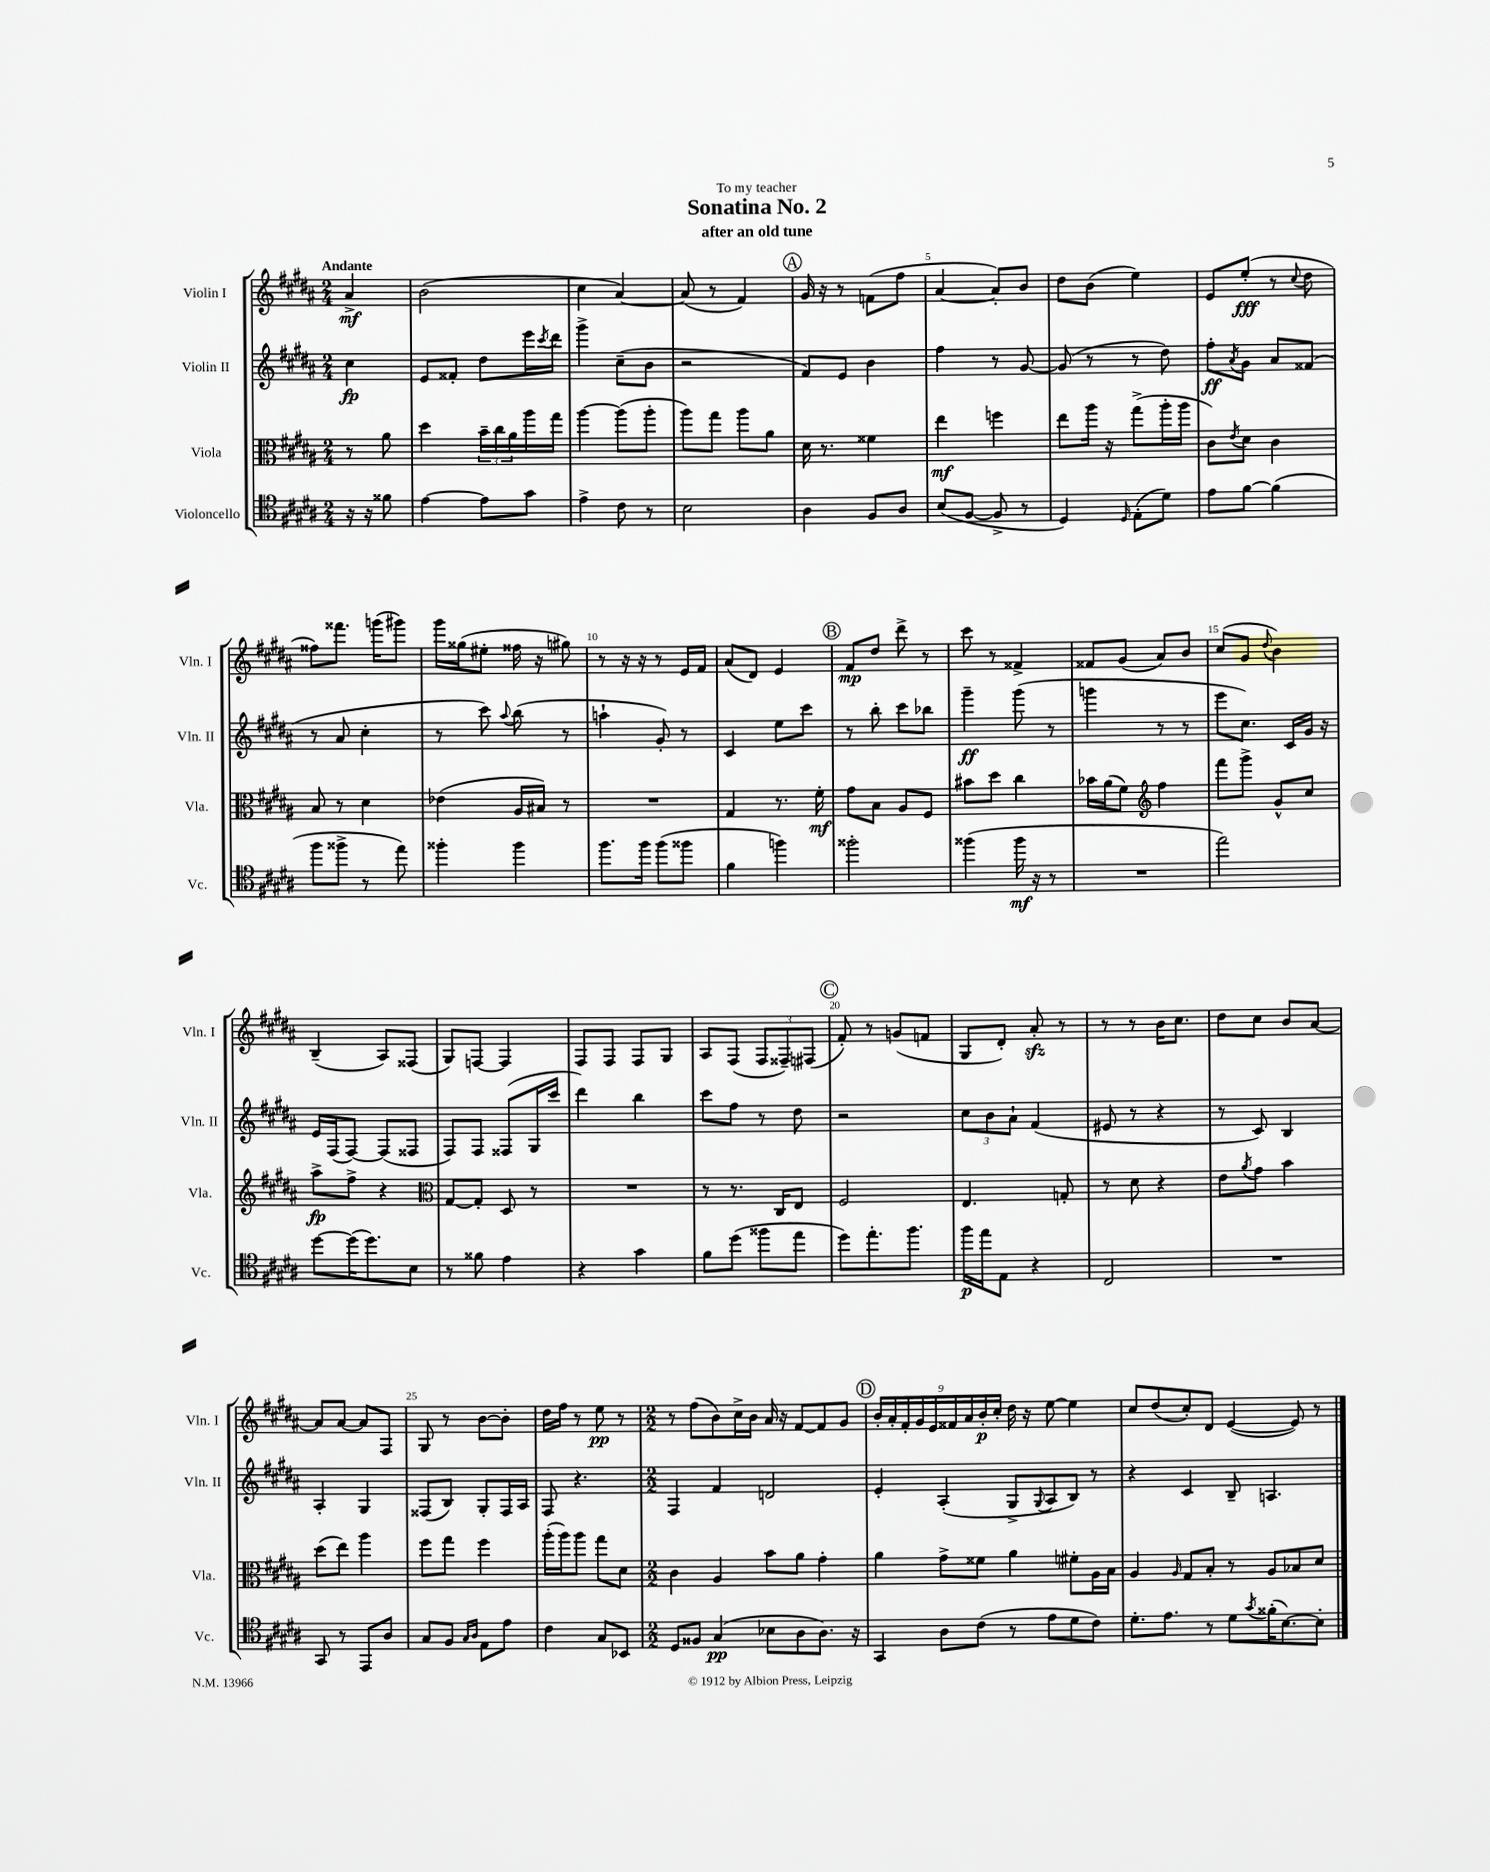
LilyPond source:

\header { title = "Sonatina No. 2" subtitle = "after an old tune" dedication = "To my teacher" }
<<
\new StaffGroup <<
\new Staff = "s0" \with { instrumentName = "Violin I" shortInstrumentName = "Vln. I" } {
    \clef treble \key b \major \numericTimeSignature \time 2/4 \partial 4 \tempo "Andante"
    ais'4->\mf |
    b'2( |
    cis''4 ais'4~) |
    ais'8( r8 fis'4) |
    \mark \markup { \circle "A" } gis'16 r16 r8 f'8( fis''8 |
    ais'4~ ais'8-.) b'8 |
    dis''8 b'8( e''4) |
    e'8 e''8-.\fff( r8 \appoggiatura { cis''8 } dis''8 |
    fisis''8) fisis'''8. g'''16( gis'''8) |
    gis'''16 gisis''16( eis''8-. fisis''16 r16 gis''8) |
    r8 r16 r16 r8 e'16 fis'16 |
    ais'8( dis'8) e'4 |
    \mark \markup { \circle "B" } fis'8\mp dis''8 dis'''8-> r8 |
    cis'''8 r8 fisis'4-> |
    fisis'8 gis'8( ais'8) b'8 |
    cis''8( gis'8 \appoggiatura { dis''8 } b'4) |
    b4--( ais8) fisis8( |
    gis8) f8~ f4 |
    fis8 fis8 fis8 gis8 |
    ais8 fis8( \tuplet 3/2 { fis8 fisis8--) fis8( } |
    \mark \markup { \circle "C" } fis'8-.) r8 g'8( f'8 |
    gis8 dis'8-.) ais'8-.\sfz r8 |
    r8 r8 b'16 cis''8. |
    dis''8 cis''8 b'8 ais'8~ |
    ais'8 ais'8~ ais'8 fis8 |
    gis8 r8 b'8~ b'8-. |
    dis''16 fis''16 r8 e''8\pp r8 |
    \numericTimeSignature \time 2/2 r8 fis''8( b'8) cis''16-> b'16 ais'16 r16 fis'8~ fis'8 gis'8 |
    \mark \markup { \circle "D" } \tuplet 9/8 { b'16-. ais'16-. fis'16-. gis'16 e'16 fisis'16 ais'16 b'16-.\p cis''16-. } dis''16 r16 e''8~ e''4 |
    cis''8 dis''8( cis''8-.) dis'8 e'4~( e'8) r8 \bar "|." |
}
\new Staff = "s1" \with { instrumentName = "Violin II" shortInstrumentName = "Vln. II" } {
    \clef treble \key b \major \numericTimeSignature \time 2/4 \partial 4
    cis''4\fp |
    e'8 fisis'8-. dis''8 e'''16 \acciaccatura { cis'''8 } dis'''16 |
    gis'''4-> cis''8--( b'8 |
    r2 |
    \mark \markup { \circle "A" } fis'8) e'8 b'4 |
    fis''4 r8 gis'8~ |
    gis'8( r8 r8 dis''8) |
    fis''8-.\ff \acciaccatura { ais'8 } gis'8 ais'8 fisis'8( |
    r8 ais'8 cis''4-. |
    r8 cis'''8) \appoggiatura { ais''8 } b''8( r8 |
    a''4-! gis'8-.) r8 |
    cis'4 e''8 cis'''8 |
    \mark \markup { \circle "B" } r8 b''8-. cis'''8 bes''8 |
    gis'''4--\ff gis'''8( r8 |
    g'''4 r8 r8 |
    e'''8 cis''8.) cis'16 gis'16 r16 |
    e'16 fis16( fis8~) fis8( fisis8 |
    fis8) fis8 fisis8( gis16 cis'''16 |
    dis'''4) b''4 |
    cis'''8 fis''8 r8 dis''8 |
    \mark \markup { \circle "C" } r2 |
    \tuplet 3/2 { cis''8 b'8 ais'8-! } fis'4( |
    eis'8 r8 r4 |
    r8 cis'8) b4 |
    ais4-. gis4 |
    fisis8( b8) gis8-. fisis16 ais16 |
    fis8 r4. |
    \numericTimeSignature \time 2/2 fis4 fis'4 d'2 |
    \mark \markup { \circle "D" } e'4-. ais4-.( gis8-> \appoggiatura { gis8 } ais8 b8) r8 |
    r4 cis'4 b8-- a4. \bar "|." |
}
\new Staff = "s2" \with { instrumentName = "Viola" shortInstrumentName = "Vla." } {
    \clef alto \key b \major \numericTimeSignature \time 2/4 \partial 4
    r8 ais'8 |
    dis''4 \tuplet 3/2 { b'16-- cis''16 ais'16 } ais''16 gis''16 |
    ais''4~ ais''8( ais''8-. |
    ais''8) gis''8 ais''8 ais'8 |
    \mark \markup { \circle "A" } dis'16 r8. fisis'4 |
    e''4\mf f''4 |
    e''8 ais''16 r16 gis''8->( ais''16-. ais''16 |
    cis'8) \acciaccatura { e'8 } dis'8 cis'4 |
    b8 r8 dis'4 |
    ees'4( ais16 bis16) r8 |
    R2 |
    gis4 r8. fis'16-.\mf |
    \mark \markup { \circle "B" } gis'8 b8 ais8 fis8 |
    bis'8 dis''8 cis''4 |
    bes'16 ais'16( fis'8) \clef treble fis''4 |
    fis'''8 gis'''8-> gis'8-^ cis''8 |
    ais''8->\fp fis''8-> r4 |
    \clef alto gis8~ gis8-. dis8 r8 |
    R2 |
    r8 r8. cis16 e8 |
    \mark \markup { \circle "C" } fis2 |
    e4. g8-. |
    r8 dis'8 r4 |
    e'8 \acciaccatura { ais'8 } gis'8 b'4 |
    dis''8( e''8) ais''4 |
    fis''8 gis''8 fis''4 |
    ais''16-.( ais''16) ais''8 gis''8 dis'8 |
    \numericTimeSignature \time 2/2 cis'4 ais4 b'8 ais'8 gis'4-. |
    \mark \markup { \circle "D" } ais'4 gis'8-> fisis'8 ais'4 fis'8-. ais16 b16 |
    ais4 \grace { ais16 } gis8 b8-. r8 ais8 bes8 dis'8 \bar "|." |
}
\new Staff = "s3" \with { instrumentName = "Violoncello" shortInstrumentName = "Vc." } {
    \clef tenor \key b \major \numericTimeSignature \time 2/4 \partial 4
    r16 r16 fisis'8 |
    e'4~ e'8 gis'8 |
    e'4-> cis'8 r8 |
    b2 |
    \mark \markup { \circle "A" } ais4 fis8 ais8 |
    b8( fis8~ fis8-> r8 |
    dis4) \grace { dis16 } e8-.( dis'8) |
    e'8 fis'8~ fis'4( |
    fis''8 fisis''8-> r8 e''8) |
    fisis''4-. fisis''4 |
    fis''8. fis''16 fis''8( fisis''8 |
    fis'4 f''4) |
    \mark \markup { \circle "B" } fisis''2-. |
    fisis''4( fisis''16\mf r16 r8 |
    R2 |
    e''2) |
    dis''8~ dis''16( dis''8.) b8 |
    r8 fisis'8 e'4 |
    r4 gis'4 |
    fis'8 dis''8( fisis''8 e''8 |
    \mark \markup { \circle "C" } dis''8) e''8.-. fis''8. |
    fis''16\p e''16 e8 r4 |
    cis2 |
    R2 |
    gis,8 r8 e,8 ais8 |
    gis8 fis8 \grace { gis16 ais16 } e8 e'8 |
    cis'4 gis8 bes,8 |
    \numericTimeSignature \time 2/2 dis8 fisis8 gis4\pp( bes8 ais8 ais8.) r16 |
    \mark \markup { \circle "D" } gis,4 ais8 cis'8( r8 e'8 dis'8 cis'8) |
    dis'8.-. e'8. r8 dis'8 \acciaccatura { gis'8 } fisis'16-.( b8.~) b8-. \bar "|." |
}
>>
>>
\layout { \context { \Score \override BarNumber.break-visibility = ##(#f #t #t) barNumberVisibility = #(every-nth-bar-number-visible 5) } }
